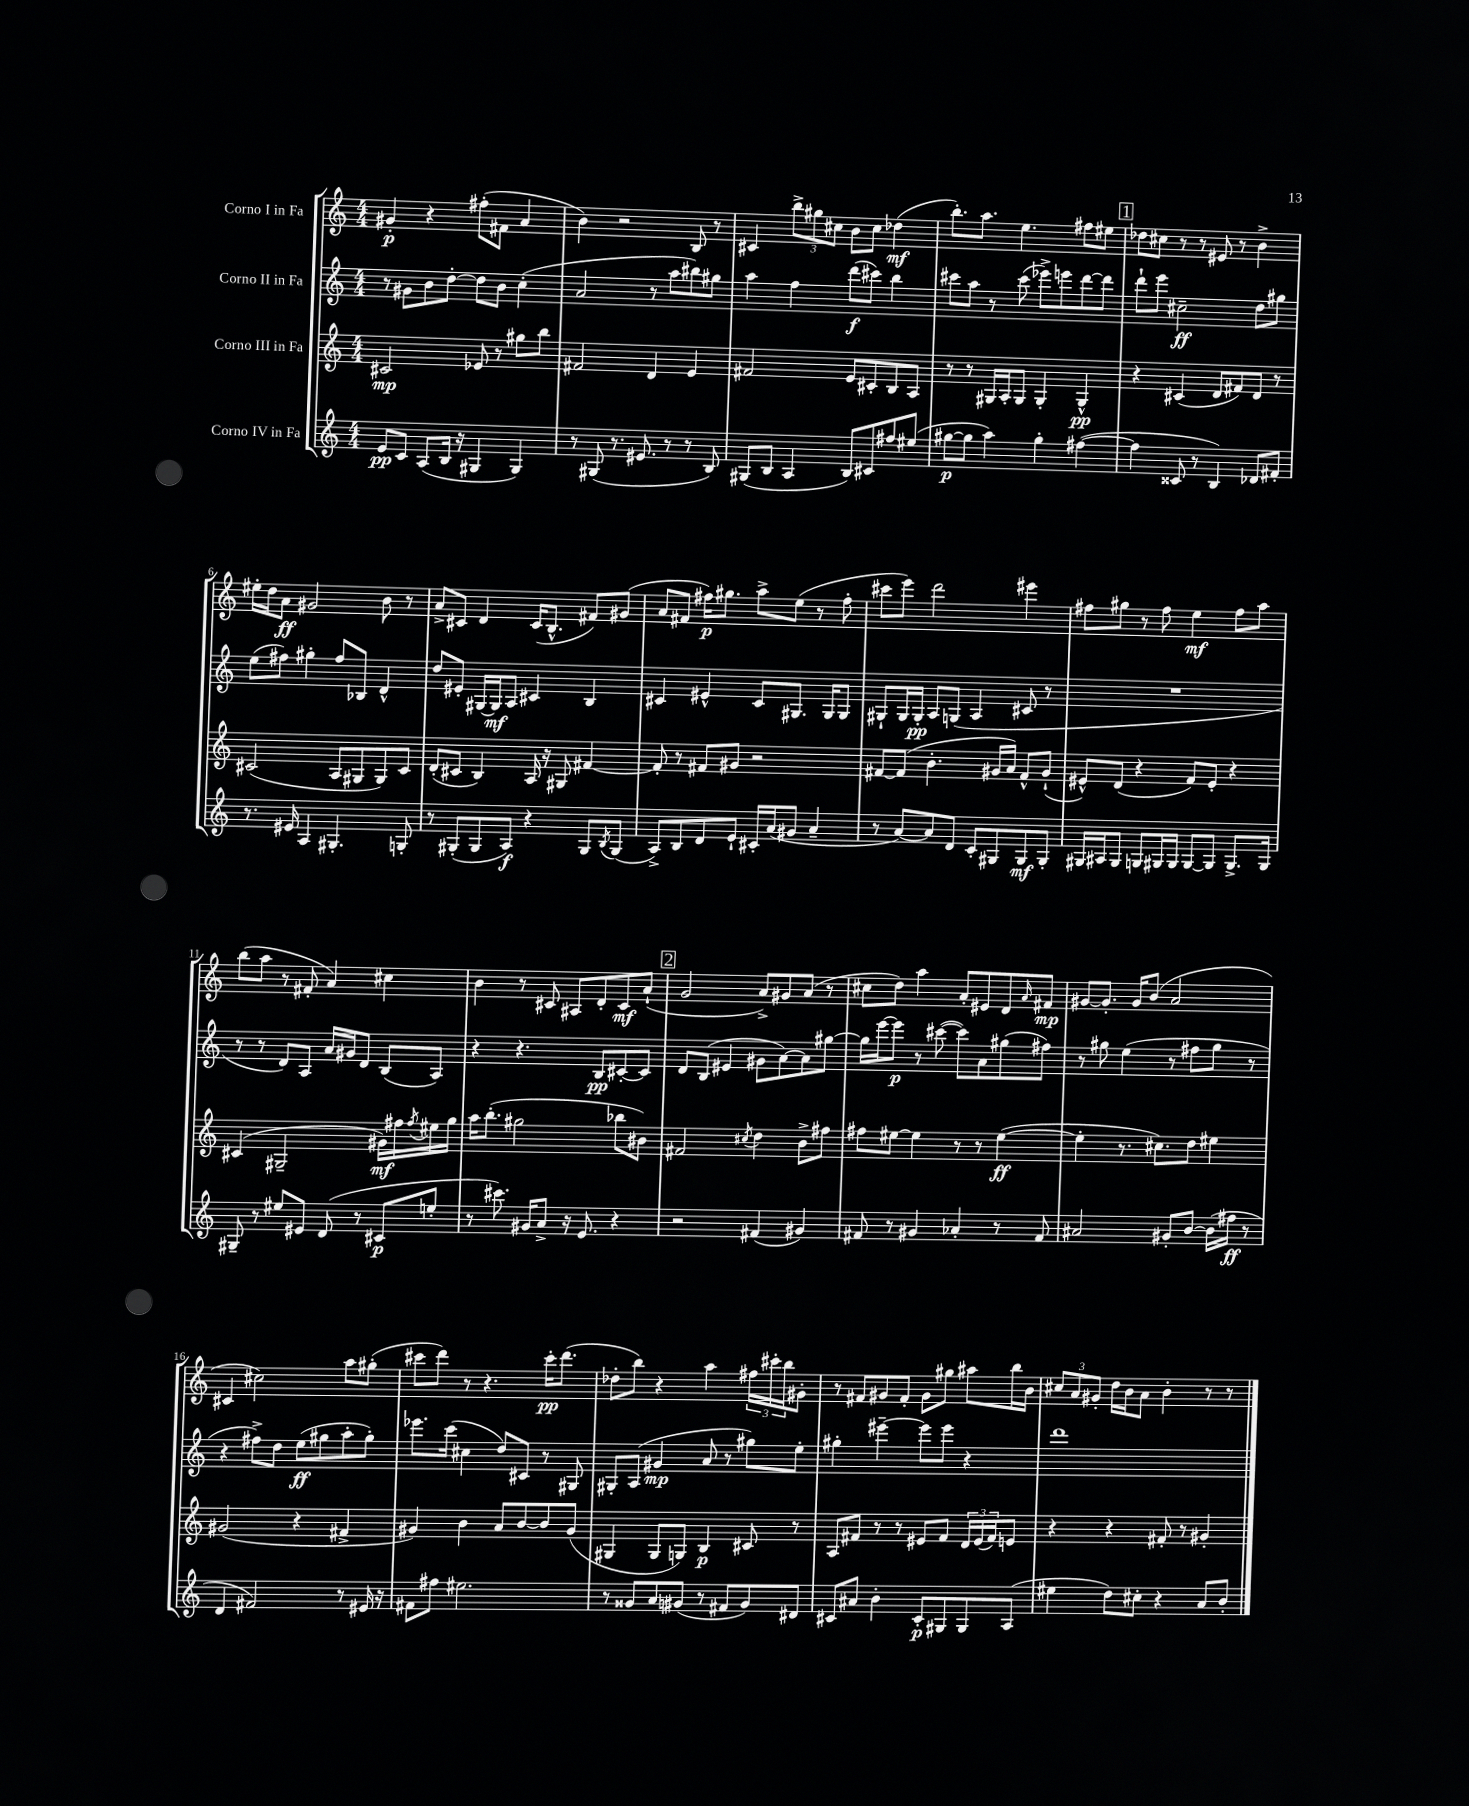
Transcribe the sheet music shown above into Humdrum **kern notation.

**kern	**kern	**kern	**kern
*staff4	*staff3	*staff2	*staff1
*clefG2	*clefG2	*clefG2	*clefG2
*k[]	*k[]	*k[]	*k[]
*M4/4	*M4/4	*M4/4	*M4/4
8e	2c#	8r	4g#'
8c	.	8g#	.
(8A	.	8b	4r
16B	.	[8dd'	.
16r	.	.	.
4G#	8e-	8dd]	(8ff#'
.	8r	8b	8f#
4G#)	8gg#	(4cc'	4a
.	8bb	.	.
=	=	=	=
8r	2f#	2a	4b)
(8G#	.	.	.
8.r	.	.	2r
8.e#	.	.	.
.	4d	8r	.
8r	.	8aa	.
8r	4e	8bb#)	8B
8B)	.	8gg#	8r
=	=	=	=
(8G#	2f#	4aa	4c#
8B	.	.	.
4A	.	4ff	12bb^
.	.	.	12gg#
.	.	.	12cc#
8B)	8e	(8ddd	8b
8c#	8c#'	8ccc#)	8cc#
8ff#	8B	4bb	(4dd-
(8ee#	8A	.	.
=	=	=	=
[8gg#	8r	8ccc#	8.bb')
8gg#]	8r	8aa	.
.	.	.	8.aa
4aa)	16G#	8r	.
.	16A'	.	.
.	8G#	(8ccc#	4.ee
4gg#'	4G#'	8eee-^)	.
.	.	8eee	.
([4ff#	4G#^^	[8ddd	8ff#
.	.	8ddd]	8ee#
=	=	=	=
4ff#]	4r	8ddd`	8dd-
.	.	8eee	8cc#
8c##	(4c#	2cc#~	8r
8r	.	.	8r
4B)	8d	.	8e#
.	8f#)	.	8r
8d-	8d	8dd	4b^
8f#'	8r	8gg#	.
=	=	=	=
8.r	(2c#	(8ee	16ee#'
.	.	.	16dd
.	.	8ff#)	8a
16e#	.	.	.
4A	.	4gg#'	2g#
4.G#'	8A	8ff#	.
.	8G#	8B-	.
.	8G#)	4d^^	8b
8G'	8c#	.	8r
=	=	=	=
8r	(8d'	8dd	8a^
(8G#'	8c#	8e#'	8c#
8G#	4B)	[16G#	4d
.	.	16G#]	.
8A)	.	8A	.
4r	16A	4c#	(16c#
.	16r	.	8.B^^
.	8G#	.	.
8G#	[4f#	4B	8f#)
8qB	.	.	.
(8G#	.	.	(8g#
=	=	=	=
8A^)	8f#']	4c#	8a
8B	8r	.	8f#
8d	8f#	4e#^^	16ff#)
.	.	.	8.gg#
8e`	8g#	.	.
16c#'	2r	8c#	8aa^
(16a	.	.	.
8g#	.	8.G#	(8ee
4a~	.	.	8r
.	.	16G#	.
.	.	8G#	8ff#'
=	=	=	=
8r	[8f#	8G#`	8ccc#
[8a)	(8f#]	16G#	8eee)
.	.	16G#'	.
8a]	4.b'	8A	2ddd
8d	.	(8G	.
8c'	.	4A	.
8G#	16g#	.	.
.	16a)	.	.
8G#	8f#^^	8c#	4eee#
8G#'	(8g#`	8r	.
=	=	=	=
16G#	8e#^^)	1r	8ff#
16A#	.	.	.
8G#	(8d	.	8gg#
8G	4r	.	8r
16G#	.	.	8ff#
16G#	.	.	.
[8G#	8f)	.	4ee
8G#]	8e#'	.	.
8.G#^	4r	.	8ff#
.	.	.	8aa
16G#	.	.	.
=	=	=	=
8G#~	(4c#	8r	(8bb
8r	.	8r	8aa
8ee#	2G#~	8d)	8r
8e#	.	8A	8f#'
(8d	.	16a	4a)
.	.	16g#	.
8r	.	8d	.
8c#	16g#)	(8B	4cc#
.	16ff#	.	.
.	8qff#	.	.
8ee'	16ee#	8A)	.
.	16gg	.	.
=	=	=	=
8r	16aa	4r	4b
.	(8.bb'	.	.
8.ccc#)	.	.	.
.	2gg#	4.r	8r
16g#	.	.	.
8a^	.	.	8c#
16r	.	.	8A#
8.e	.	.	.
.	.	8B	8d'
4r	8bb-	[8c#'	8c#
.	8b#)	8c#]	(8a`
=	=	=	=
2r	2f#	8d	2g
.	.	(8B	.
.	.	4e#	.
.	8qcc#	.	.
(4f#	4dd	8g#	8a^)
.	.	[8a)	8g#
4g#)	8b^	8a]	(8a
.	8ff#	[8gg#	8r
=	=	=	=
8f#	8ff#	16gg#]	8cc#
.	.	[16eee	.
8r	[8ee#	8eee]	8dd)
4g#	4ee#]	8r	4aa
.	.	([8ccc#	.
4a-'	8r	8ccc#])	8a'
.	8r	8a	8e#
8r	([4ee#	(8gg#	8d
.	.	.	16qqa
8f#	.	8ff#)	8f#
=	=	=	=
2a#	4ee#']	8r	[8g#
.	.	8gg#	8.g#']
.	8.r	(4ee	.
.	.	.	16g#
.	.	.	(8b
.	8.cc#)	.	.
8g#'	.	8r	2a
[8b	8dd	8ff#	.
(16b]	4ee#	8gg#	.
16ff#	.	.	.
8r	.	8r	.
=	=	=	=
4d	(2g#	4r	4c#
2f#)	.	8ff#^)	2cc#)
.	.	8dd	.
.	4r	(8ee	.
.	.	8gg#	.
8r	4f#^	8aa'	8aa
16e#	.	8gg#')	(8gg#'
16r	.	.	.
=	=	=	=
8f#	4g#)	8.eee-	8ccc#
8ff#	.	.	8ddd)
.	.	(16ccc	.
2.ee#	4b	4cc#	8r
.	.	.	4.r
.	8a	8dd)	.
.	[8b	8c#	.
.	8b]	8r	16ccc#'
.	.	.	(8.ddd
.	(8g#	8G#	.
=	=	=	=
8r	4G#	8G#'	8dd-'
8g##	.	(8A	8bb)
8a	8G#	4g#	4r
(8g#	8G)	.	.
8r	4B	8a	4aa
8f#	.	8r	.
8g#)	8c#	8gg#)	24ff#
.	.	.	24ccc#'
.	.	.	24bb
8d#	8r	8ee'	8g#'
=	=	=	=
8c#	8A	4gg#'	8r
8a#	8f#	.	8f#
4b'	8r	[4eee#~	8g#
.	8r	.	8f#'
8c#'	8e#	8eee#]	8g#
8G#	8f#	8eee#	8gg#
8G#	24d	4r	8aa#
.	(24e#	.	.
.	24f#)	.	.
(8A	8e	.	16bb
.	.	.	16b
=	=	=	=
4ee#	4r	1ddd	12cc#
.	.	.	12a
.	.	.	12g#'
8dd)	4r	.	16dd
.	.	.	16b
8cc#'	.	.	8a
4r	8f#'	.	4b'
.	8r	.	.
8a	4g#'	.	8r
8b'	.	.	8r
==	==	==	==
*-	*-	*-	*-
